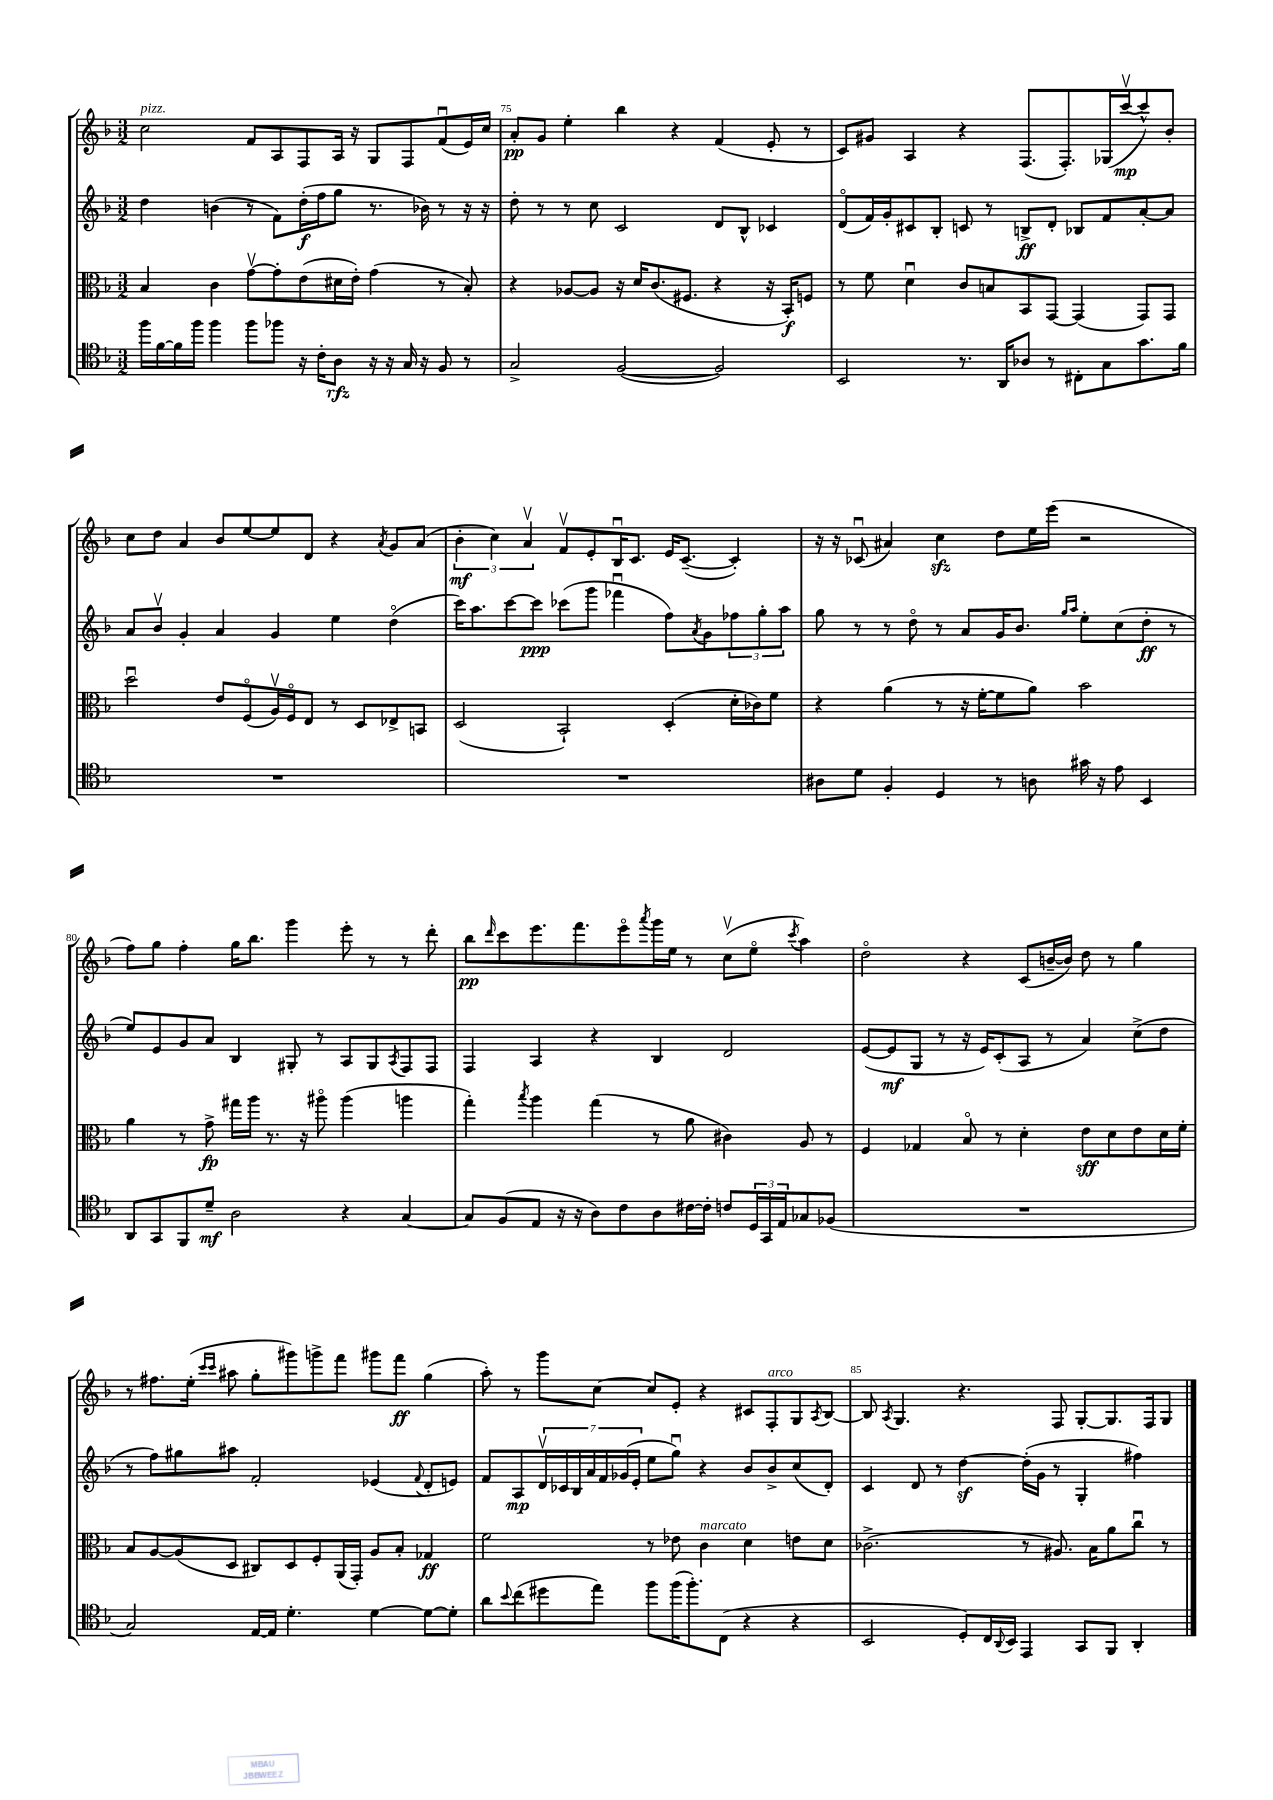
<<
\new StaffGroup <<
\new Staff = "s0" {
    \clef treble \key f \major \numericTimeSignature \time 3/2
    c''2^\markup { \italic "pizz." } f'8 a8 f8 a16 r16 g8 f8 f'8\downbow( e'16) c''16 |
    a'8-.\pp g'8 e''4-. bes''4 r4 f'4( e'8-. r8 |
    c'8) gis'8 a4 r4 f8.( f8.-.) ges16( c'''16~\upbow\mp c'''8-^) bes'8-. |
    c''8 d''8 a'4 bes'8 e''8~ e''8 d'8 r4 \acciaccatura { a'8 } g'8 a'8( |
    \tuplet 3/2 { bes'4-.\mf c''4) a'4\upbow } f'8\upbow e'8-. bes16\downbow c'8. e'16 c'8.~--( c'4-.) |
    r16 r16 ces'8\downbow( ais'4) c''4\sfz d''8 e''16 e'''16( r2 |
    f''8) g''8 f''4-. g''16 bes''8. g'''4 e'''8-. r8 r8 d'''8-. |
    bes''8\pp \grace { d'''16 } c'''8 e'''8. f'''8. e'''8\flageolet \acciaccatura { a'''8 } g'''16 e''16 r8 c''8\upbow( e''8\flageolet \acciaccatura { c'''8 } a''4) |
    d''2\flageolet r4 c'8( b'16~-- b'16) d''8 r8 g''4 |
    r8 fis''8. e''16-.( \grace { c'''16 c'''16 } ais''8 g''8-. gis'''8) g'''8-> f'''8 gis'''8 f'''8\ff g''4( |
    a''8-.) r8 g'''8 c''8~ c''8 e'8-. r4 cis'8 f8-.^\markup { \italic "arco" } g8 \acciaccatura { a8 } bes8~ |
    bes8 \acciaccatura { a8 } g4. r4. f8 g8~-. g8. f16 g8 \bar "|." |
}
\new Staff = "s1" {
    \clef treble \key f \major \numericTimeSignature \time 3/2
    d''4 b'4( r8 f'8) d''16-.\f( f''16 g''8 r8. bes'16) r8 r16 r16 |
    d''8-. r8 r8 c''8 c'2 d'8 bes8-^ ces'4 |
    d'8\flageolet( f'16) g'16-. cis'8 bes8-. c'8 r8 b8->\ff d'8-. bes8 f'8 a'8~-. a'8 |
    a'8 bes'8\upbow g'4-. a'4 g'4 e''4 d''4\flageolet( |
    c'''16) a''8. c'''8~ c'''8\ppp ces'''8( g'''8 fes'''4\downbow f''8) \acciaccatura { a'8 } g'8 \tuplet 3/2 { fes''8 g''8-. a''8 } |
    g''8 r8 r8 d''8\flageolet r8 a'8 g'16 bes'8. \grace { g''16 a''16 } e''8-. c''8( d''8-.\ff r8 |
    e''8) e'8 g'8 a'8 bes4 gis8-. r8 a8 gis8 \acciaccatura { a8 } f8 f8 |
    f4 a4 r4 bes4 d'2 |
    e'8~( e'8\mf g8 r8 r16 e'16) c'8-.( a8 r8 a'4) c''8->( d''8 |
    r8 f''8) gis''8 ais''8 f'2-. ees'4( \appoggiatura { f'8 } d'8-. e'8) |
    f'8 a8\mp \tuplet 7/4 { d'16\upbow ces'16 bes16 a'16 f'16 ges'16( e'16-. } e''8 g''8\downbow) r4 bes'8 bes'8-> c''8( d'8-.) |
    c'4 d'8 r8 d''4~\sf d''16-.( g'16 r8 g4-. fis''4) \bar "|." |
}
\new Staff = "s2" {
    \clef alto \key f \major \numericTimeSignature \time 3/2
    bes4 c'4 g'8~\upbow g'8-. e'8( dis'16 e'16-.) g'4( r8 bes8-.) |
    r4 aes8~ aes8 r16 d'16 c'8.( fis8. r4 r16 bes,16-.\f) f8 |
    r8 f'8 d'4\downbow c'8 b8 bes,8 g,8~ g,4( g,8) g,8 |
    d''2\downbow e'8 f8\flageolet( a16\upbow) f16\flageolet e8 r8 d8 ees8-> b,8 |
    d2( bes,2-!) d4-.( d'16-. ces'16) f'8 |
    r4 a'4( r8 r16 f'16~-. f'8 a'8) bes'2 |
    a'4 r8 g'8->\fp gis''16 a''16 r8. r16 ais''8\flageolet ais''4( a''4 |
    g''4-.) \acciaccatura { bes''8 } a''4 g''4( r8 a'8 cis'4) a8 r8 |
    f4 ges4 bes8\flageolet r8 d'4-. e'8\sff d'8 e'8 d'16 f'16-. |
    bes8 a8~ a8( d8 cis8) d8 f8-. a,16( g,16-.) a8 bes8-. ges4\ff |
    f'2 r8 ees'8 c'4^\markup { \italic "marcato" } d'4 e'8 d'8 |
    ces'2.->( r8 ais8.) bes16 a'8 c''8\downbow r8 \bar "|." |
}
\new Staff = "s3" {
    \clef tenor \key f \major \numericTimeSignature \time 3/2
    f''16 f'16~ f'16 f''16 f''4 f''8 fes''8 r16 c'16-. a8\rfz r16 r16 g16 r16 f8 r8 |
    g2-> f2~( f2) |
    bes,2 r8. a,16 aes8 r8 cis8-. g8 g'8. f'16 |
    R1. |
    R1. |
    ais8 d'8 f4-. d4 r8 a8 gis'16 r16 e'8 bes,4 |
    a,8 g,8 f,8 d'8--\mf a2 r4 g4~ |
    g8 f8( e8 r16 r16 a8) c'8 a8 cis'16~ cis'16-. c'8 \tuplet 3/2 { d16 g,16 e16 } ges8 fes8( |
    R1. |
    g2) e16~ e16 d'4.-. d'4~ d'8~ d'8-. |
    a'8 \appoggiatura { bes'8 } c''8( dis''8 e''8) f''8 f''16( f''8.-.) c8( r4 r4 |
    bes,2 d8-.) c16 \appoggiatura { a,8 } bes,16 e,4 g,8 f,8 a,4-. \bar "|." |
}
>>
>>
\layout { \context { \Score currentBarNumber = #74 \override BarNumber.break-visibility = ##(#f #t #t) barNumberVisibility = #(every-nth-bar-number-visible 5) } }
